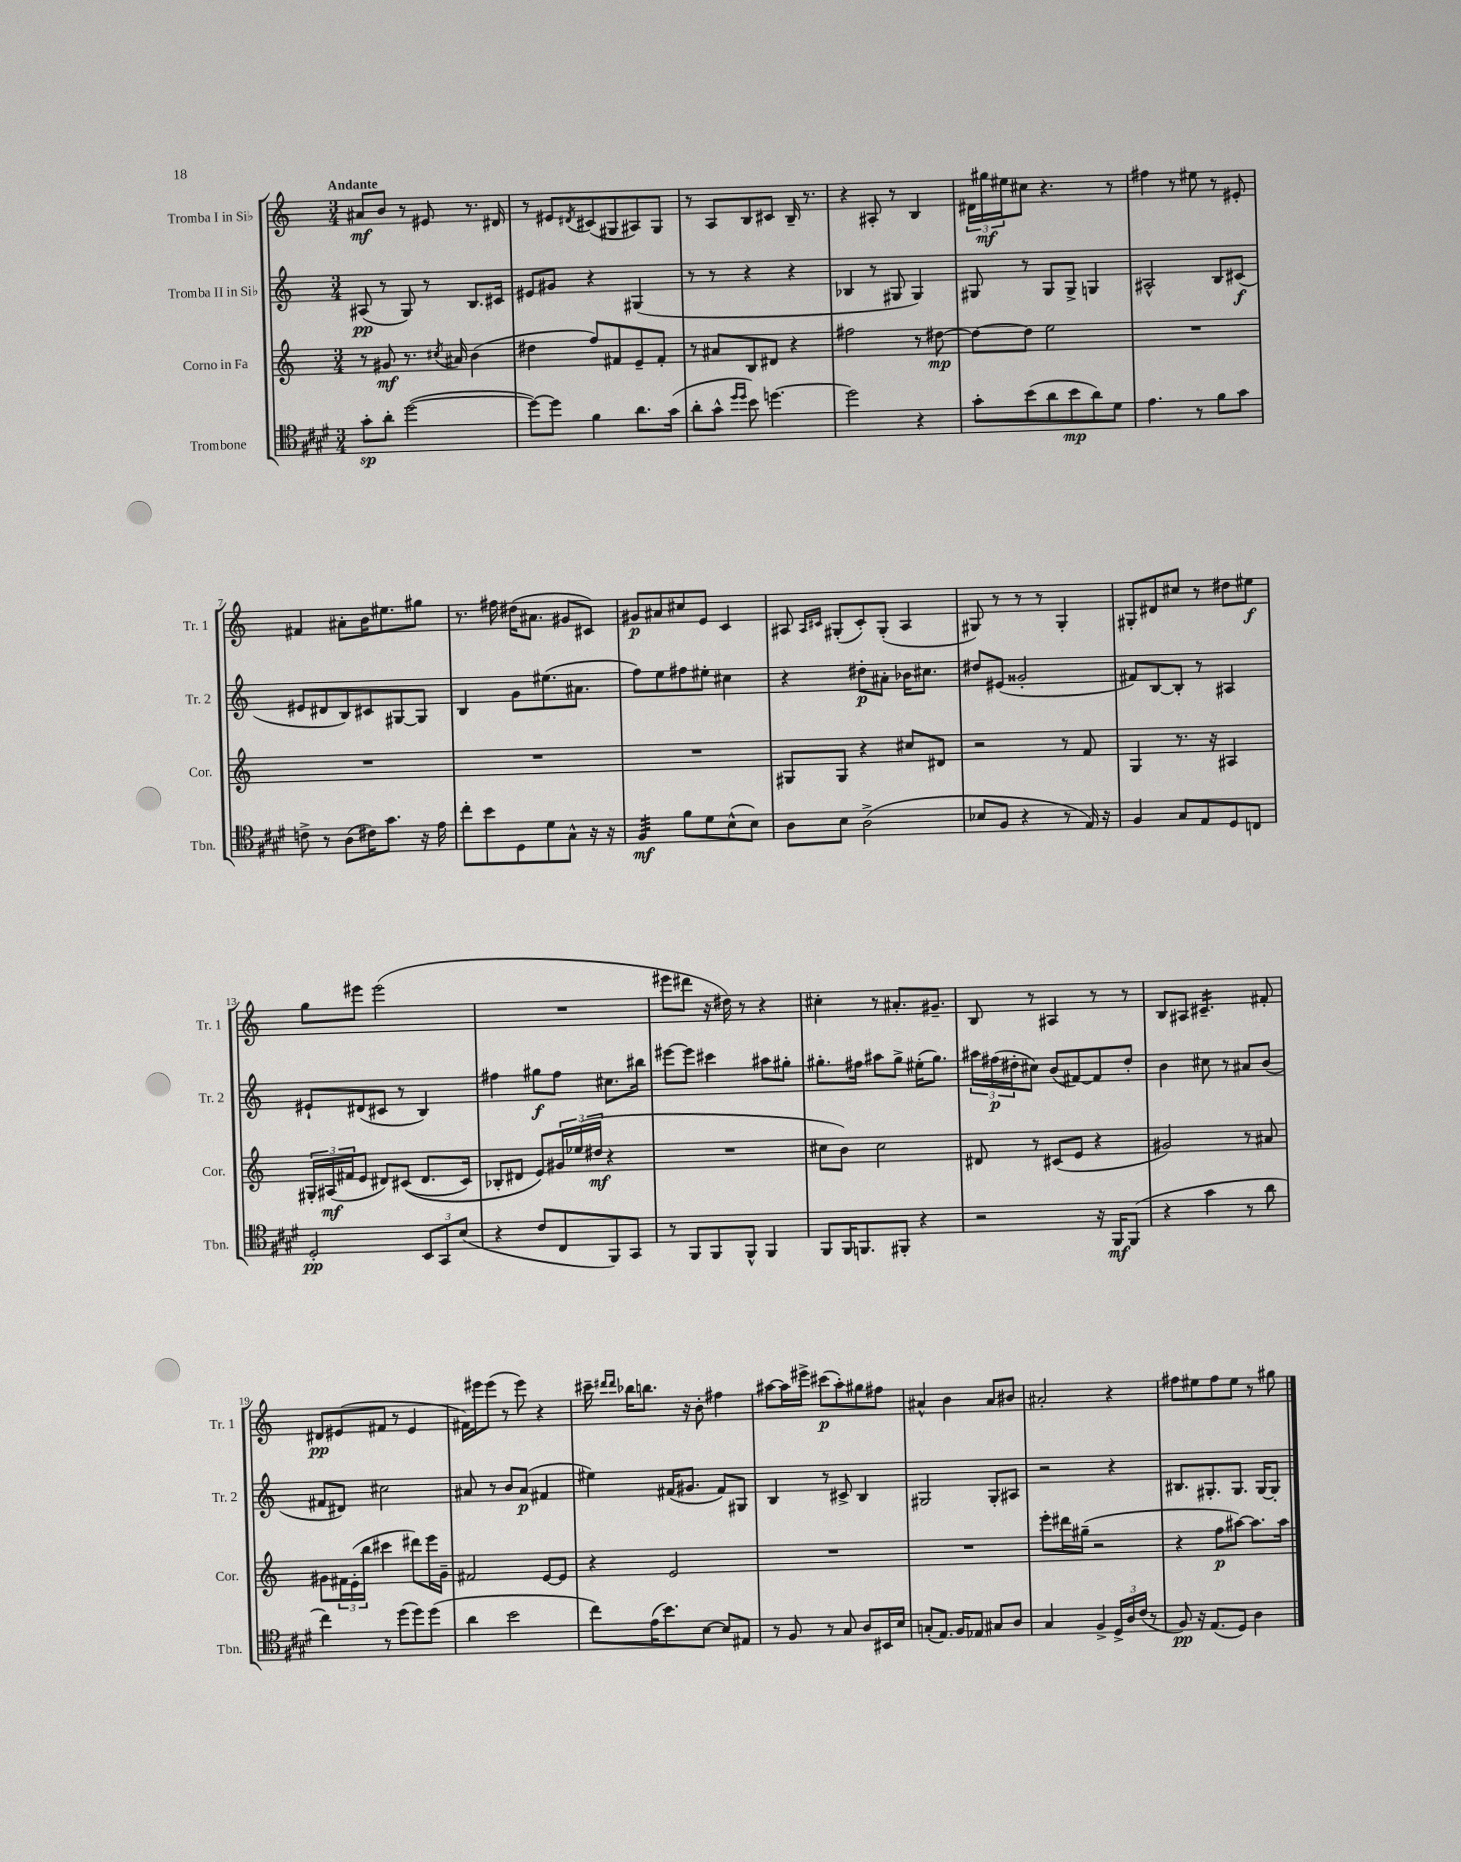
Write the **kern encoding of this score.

**kern	**kern	**kern	**kern
*staff4	*staff3	*staff2	*staff1
*clefC4	*clefG2	*clefG2	*clefG2
*k[f#c#g#d#]	*k[]	*k[]	*k[]
*M3/4	*M3/4	*M3/4	*M3/4
8g#'	8r	(8A#	8a#
8a'	8g#	8r	8b
([2dd#	8.r	8G)	8r
.	.	8r	8e#
.	8qcc#	.	.
.	16a#	.	.
.	(4b	8.B	8.r
.	.	16c#	16d#
=	=	=	=
8dd#_)	4dd#	8e#	8r
8dd#]	.	8g#	8e#
.	.	.	8qd#
4f#	8ff)	4r	(8c#
.	8f#	.	8G#
8.a	8e~	(4G#	8A#)
.	8f#'	.	8G#
(16g#	.	.	.
=	=	=	=
8a'	8r	8r	8r
8g#^^	8a#	8r	8A
16qqdd#	.	.	.
16qqdd#	.	.	.
8b)	8B	4r	8B
[4.dd	8d#	.	8c#
.	4r	4r	16B~
.	.	.	8.r
=	=	=	=
2dd]	2ff#	4B-	4r
.	.	8r	8A#'
.	.	8G#	8r
4r	8r	4G#)	4B
.	[8dd#	.	.
=	=	=	=
8g#'	8dd#_	8G#	24d#
.	.	.	24gg#
.	.	.	24ee#
(8b	8dd#]	8r	8cc#
8a	2ee	8G#	4.r
8b	.	8G#^	.
8a)	.	4G	.
8d#	.	.	8r
=	=	=	=
4.e	2.r	2A#^^	4ff#
.	.	.	8r
8r	.	.	8ee#
8f#	.	8B	8r
8g#	.	(8c#	8e#'
=	=	=	=
8c^	2.r	8e#	4f#
8r	.	8d#	.
(8A	.	8B)	8a#'
16c#)	.	8c#	16b
8.g#	.	.	8.ee#
.	.	[8G#	.
16r	.	8G#]	8gg#
16e	.	.	.
=	=	=	=
8cc#'	2.r	4B	8.r
8b	.	.	.
.	.	.	16ff#
8D#	.	8g	(16dd#
.	.	.	8.a#
8d#	.	(8.ee#	.
8G#^^	.	.	8g#
.	.	8.a#	.
16r	.	.	8c#)
16r	.	.	.
=	=	=	=
4F#	2.r	8ff)	8g#
.	.	8ee	8a#
8f#	.	8ff#	8cc#
8d#	.	8ee#'	8e
(8B^^	.	4cc#	4c
8B)	.	.	.
=	=	=	=
8A	8G#	4r	8A#
.	.	.	16qqA#
.	.	.	16qqc#
8B	8G#	.	(8G#'
(2A^	4r	8dd#'	8c#')
.	.	8a#'	(8G#'
.	8cc#	16b-	4A#
.	.	8.cc#	.
.	8d#	.	.
=	=	=	=
8B-	2r	8dd#	8G#)
8F#	.	(8e#	8r
4r	.	2g##'	8r
.	.	.	8r
8r	8r	.	4G#'
16E)	8f	.	.
16r	.	.	.
=	=	=	=
4F#	4G	8f#)	8G#'
.	.	[8B	8d#
8G#	8.r	8B']	8cc#
8E	.	8r	8r
.	16r	.	.
8D#	4A#	4A#	8dd#
8C	.	.	8ee#
=	=	=	=
2D#'	24G#'	8e#`	8gg
.	(24A#	.	.
.	24f#	.	.
.	8e	(8d#	8eee#
.	8d#)	8c#	(2eee#
.	&((8c#	8r	.
12BB	8.d#	4B)	.
12GG#	.	.	.
(12B	.	.	.
.	16c#)	.	.
=	=	=	=
4r	8B-'	4ff#	2.r
.	8d#	.	.
8c#	8e&)	8gg#	.
8C#	24g#	8ff#	.
.	(24ee-	.	.
.	24dd#	.	.
8FF#)	4r	8.cc#	.
8GG#	.	.	.
.	.	16bb#	.
=	=	=	=
8r	2.r	[8eee#	8eee#
8FF#	.	8eee#]	8ddd#
8FF#	.	4ccc#	16r
.	.	.	16dd#)
8FF#^^	.	.	8r
4FF#	.	8aa#	4r
.	.	8gg#'	.
=	=	=	=
8FF#	8cc#	8.gg#'	4cc#'
16FF#	8b)	.	.
8.FF	.	16ff#	.
.	2cc#	8aa#	8r
8FF#'	.	8gg#^	8.a#'
4r	.	(16ee#'	.
.	.	8.gg#)	8.g#~
=	=	=	=
2r	8d#	24aa#	8B
.	.	(24ff#	.
.	.	24dd#'	.
.	8r	8cc#)	8r
.	(8c#	(8b	4A#
.	8e	[8f#)	.
16r	4r	8f#]	8r
16FF#	.	.	.
(8FF#	.	8dd#'	8r
=	=	=	=
4r	2g#)	4b	8B
.	.	.	8A#
4g#	.	8cc#	4.c#~
.	.	8r	.
8r	8r	8a#	.
8a	8a#	(8b	8f#'
=	=	=	=
4cc#)	8g#	8f#	8d#
.	24f#	8d#)	(8e#
.	(24e'	.	.
.	24bb	.	.
8r	4ccc#	2cc#	8f#
(8dd#	.	.	8r
8dd#)	8ddd#)	.	4e#
(8dd#	16eee	.	.
.	16g#~	.	.
=	=	=	=
4a	2f#	8a#	16f#)
.	.	.	16eee#
.	.	8r	(8eee#
2b	.	8b	8r
.	.	(8a#	8eee#)
.	[8e	4f#	4r
.	8e]	.	.
=	=	=	=
8cc#)	4r	4ee#)	16ccc#~
.	.	.	16qqddd#
.	.	.	16qqddd#
.	.	.	16bb-
(16e	.	.	8.bb
8.b)	.	.	.
.	2e	(16f#	.
.	.	8.g#	16r
[8B	.	.	8b'
8B]	.	8f#)	4ff#
8E#	.	8G#	.
=	=	=	=
8r	2.r	4B	[8aa#
8F#	.	.	16aa#]
.	.	.	16eee#^
8r	.	8r	(8ccc#
8G#	.	8c#^	8aa#')
8A	.	4B	8gg#
16BB#	.	.	8ff#
16B	.	.	.
=	=	=	=
(8G'	2.r	2G#	4a#^^
8.E)	.	.	.
.	.	.	4b
16F#	.	.	.
8E-	.	.	.
8G#	.	8G#'	8a#
8A	.	8A#	8b#
=	=	=	=
4G#	8eee'	2r	2a#'
.	16ddd#	.	.
.	(16gg#~	.	.
4F#^	2r	.	.
24D#^	.	4r	4r
24A	.	.	.
(24c#	.	.	.
8r	.	.	.
=	=	=	=
8F#)	4r	8.B#	8ff#
16r	.	.	8ee#
(8.E	.	8.G#'	.
.	8ff	.	8ff#
8D#)	[8aa#)	8.G#	8ee#
4A	8.aa#]	.	8r
.	.	[16G#	.
.	.	8G#']	8gg#
.	16aa#	.	.
==	==	==	==
*-	*-	*-	*-
